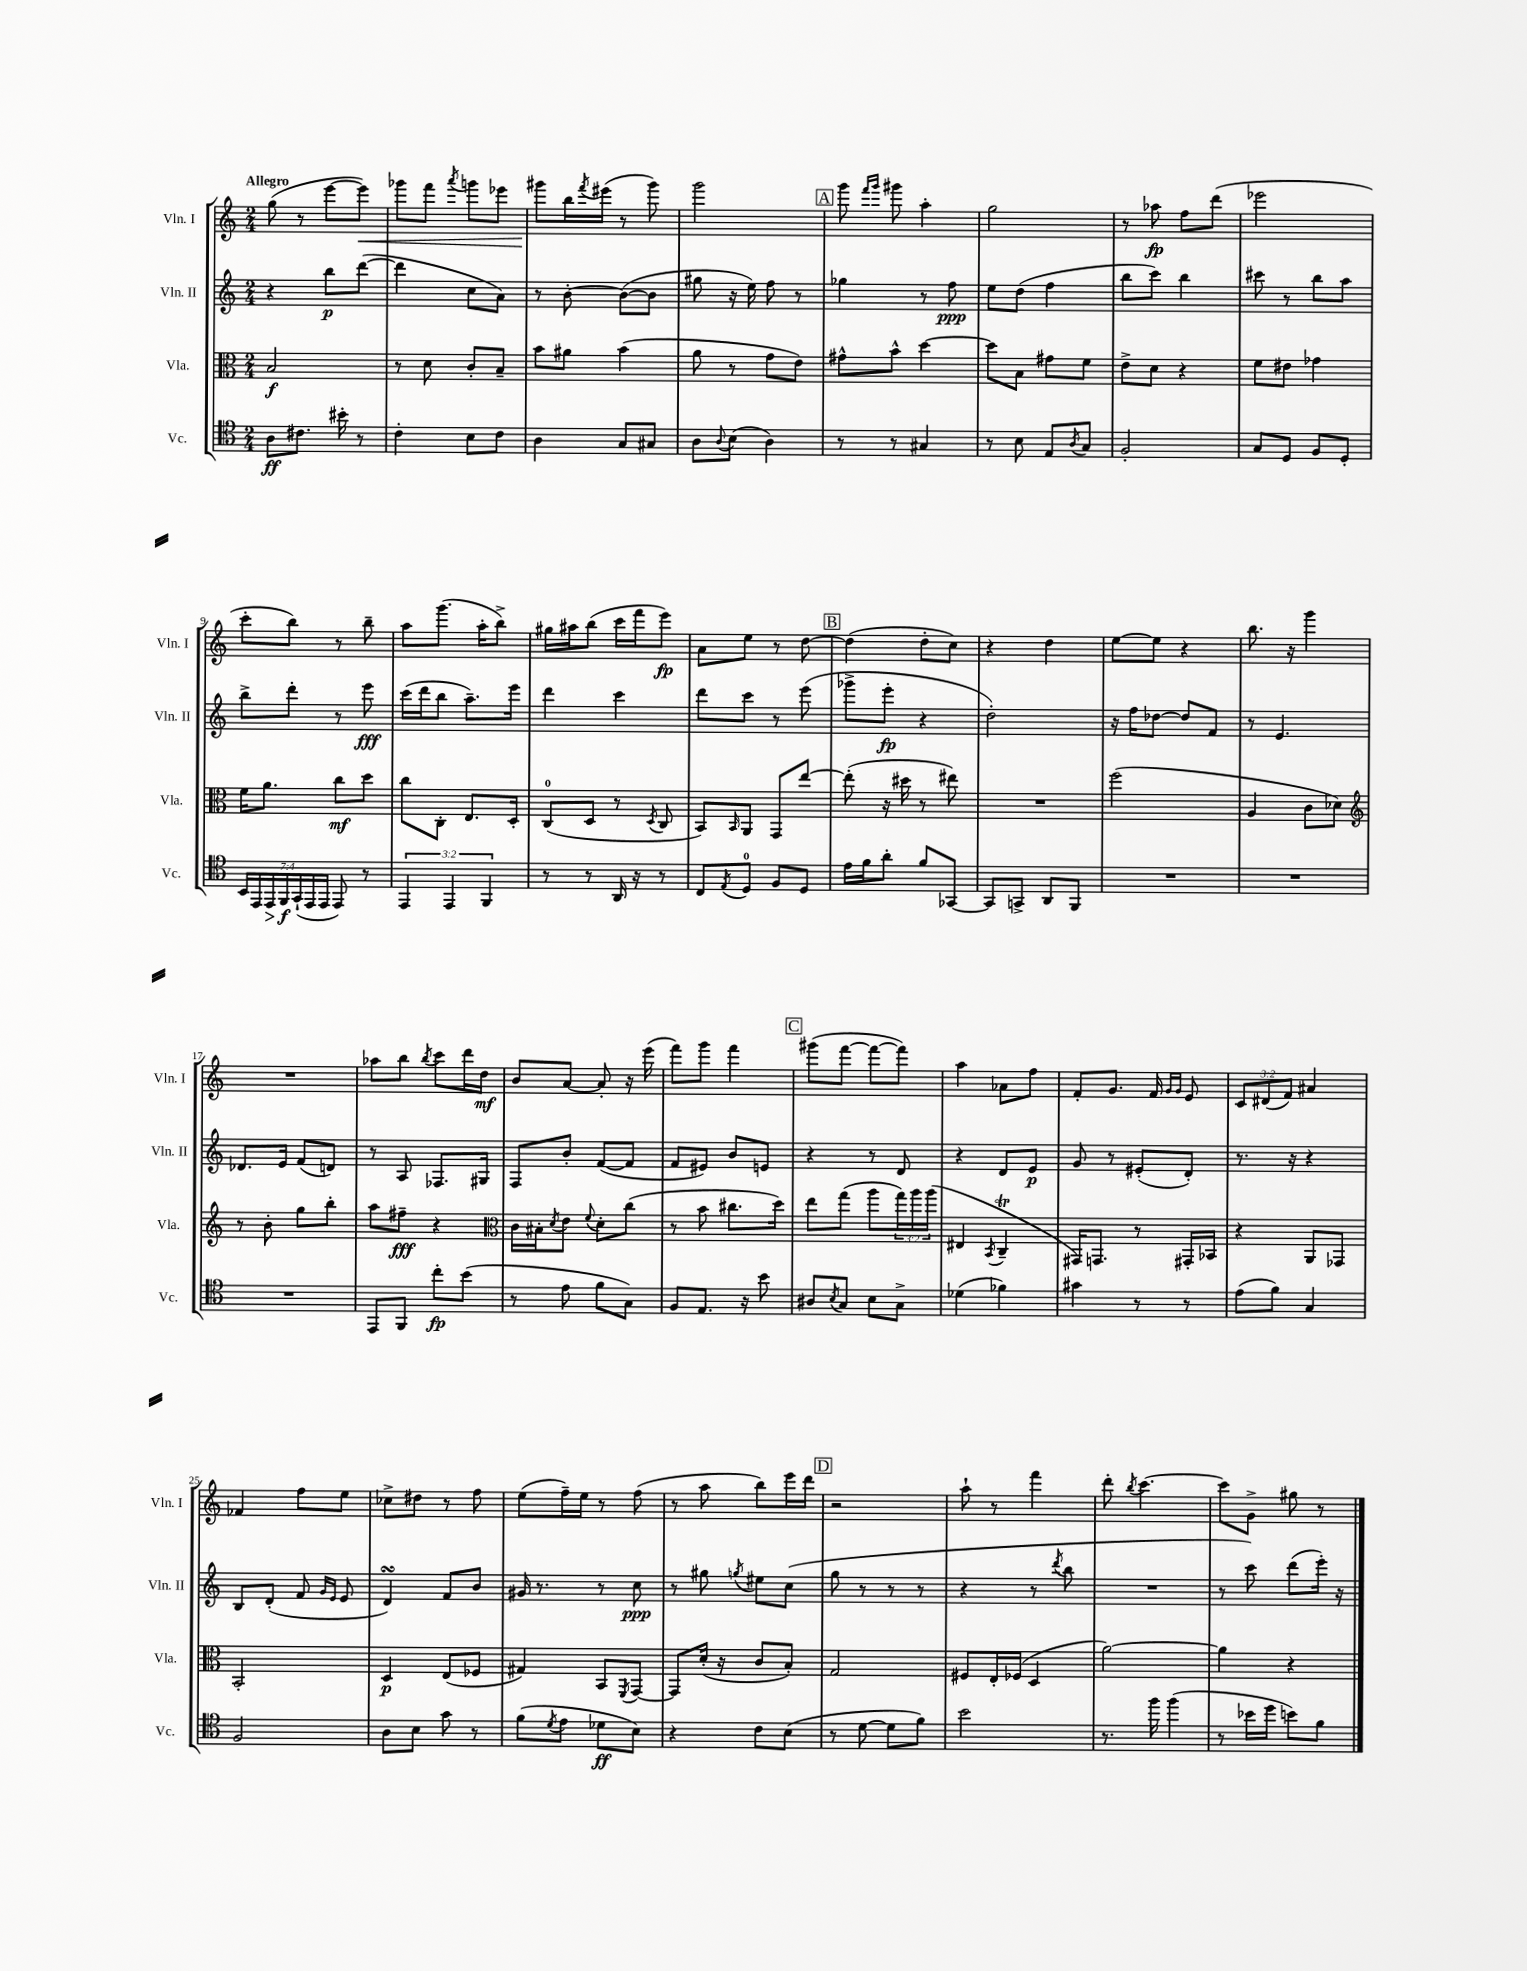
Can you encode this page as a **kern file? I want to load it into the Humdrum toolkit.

**kern	**kern	**kern	**kern
*staff4	*staff3	*staff2	*staff1
*clefC4	*clefC3	*clefG2	*clefG2
*k[]	*k[]	*k[]	*k[]
*M2/4	*M2/4	*M2/4	*M2/4
8A	2B	4r	(8gg
8.c#	.	.	8r
.	.	8bb	[8eee
16b#'	.	.	.
8r	.	([8ddd	8eee])
=	=	=	=
4c'	8r	4ddd]	8ggg-
.	8d	.	8fff
.	.	.	8qaaa
8B	8c'	8cc	8ggg
8c	8B~	8a)	8eee-
=	=	=	=
4A	8b	8r	8ggg#
.	8a#	[8b'	16bb
.	.	.	8qfff
.	.	.	(16eee#
8G	(4b	(8b_	8r
8G#	.	8b]	8ggg#)
=	=	=	=
8A	8a	8gg#	2ggg
8qqA	.	.	.
(8B	8r	16r	.
.	.	16ee)	.
4A)	8g	8ff	.
.	8e)	8r	.
=	=	=	=
8r	8g#^^	4gg-	8ggg
.	.	.	16qqfff
.	.	.	16qqggg
8r	8b^^	.	8ggg#
4G#	[4dd	8r	4aa'
.	.	8ff	.
=	=	=	=
8r	8dd]	8ee	2gg
8B	8B	(8dd	.
8E	8g#	4ff	.
8qA	.	.	.
8G	8f	.	.
=	=	=	=
2F'	8e^	8bb	8r
.	8d	8ccc)	8aa-
.	4r	4bb	8ff
.	.	.	(8ddd
=	=	=	=
8G	8f	8ccc#	2eee-
8D	8e#	8r	.
8F	4g-	8bb	.
8D'	.	8aa	.
=	=	=	=
28BB	16f	8bb^	8ccc'
28EE	.	.	.
.	8.a	.	.
28EE	.	.	.
28FF	.	.	.
.	.	8ddd'	8bb)
(28GG`	.	.	.
28EE	.	.	.
28EE	.	.	.
8EE)	8cc	8r	8r
8r	8dd	8eee	8bb~
=	=	=	=
6EE	8cc	(16ccc	8aa
.	.	16ddd	.
.	8C'	8bb	(8.ggg
6EE	.	.	.
.	8.E	8.aa~)	.
.	.	.	16aa'
6FF	.	.	.
.	.	.	8bb^)
.	16D'	16eee	.
=	=	=	=
8r	(8C	4ddd	16gg#
.	.	.	16aa#
8r	8D	.	(8bb
16AA	8r	4ccc	16ccc
16r	.	.	16fff
.	8qD	.	.
8r	8C	.	8eee)
=	=	=	=
8C	8BB)	8ddd	8a
8qE	16qqBB	.	.
8D	8AA	8ccc	8ee
8F	8GG	8r	8r
8D	[8ee	(8eee	[8dd
=	=	=	=
16e	(8ee']	8ggg-^	(4dd]
16f	.	.	.
8a'	16r	8eee'	.
.	16dd#	.	.
8f	8r	4r	8dd'
[8GG-	8ee#)	.	8cc)
=	=	=	=
8GG-]	2r	2dd')	4r
8GG^	.	.	.
8AA	.	.	4dd
8FF	.	.	.
=	=	=	=
2r	(2ff	16r	[8ee
.	.	16ff	.
.	.	[8dd-	8ee]
.	.	8dd-]	4r
.	.	8f	.
=	=	=	=
2r	4A	8r	8.bb
.	.	4.e	.
.	.	.	16r
.	8c	.	4ggg
.	8d-)	.	.
=	=	=	=
*	*clefG2	*	*
2r	8r	8.d-	2r
.	8b'	.	.
.	.	16e	.
.	8gg	(8f	.
.	8bb'	8d)	.
=	=	=	=
8EE	8aa	8r	8aa-
8FF	8ff#~	8A	8bb
.	.	.	8qbb
8cc'	4r	8.F-	8ccc
(8b	.	.	16ddd
.	.	16G#	16dd
=	=	=	=
*	*clefC3	*	*
8r	16c	8F	8b
.	16B#'	.	.
.	8qd	.	.
8e	8e	8b'	[8a
.	8qqf	.	.
8f	8d'	([8f	8a']
8G)	(8cc	8f]	16r
.	.	.	(16eee
=	=	=	=
8F	8r	8f	8fff)
8.E	8b	8e#)	8ggg
.	8.cc#	8b	4fff
16r	.	.	.
8b	.	8e	.
.	16dd)	.	.
=	=	=	=
8A#	8ee	4r	(8ggg#
8qB	.	.	.
8G	(8gg	.	[8fff
8B	8aa	8r	8fff_
8G^	24gg)	8d	8fff])
.	24aa	.	.
.	(24aa	.	.
=	=	=	=
(4d-	4E#	4r	4aa
.	8qBB	.	.
4f-)	4C~	8d	8a-
.	.	8e	8ff
=	=	=	=
4g#	16GG#)	8g	8f'
.	8.GG	.	.
.	.	8r	8.g
8r	8r	(8e#'	.
.	.	.	16f
.	.	.	16qqg
.	.	.	16qqg
8r	16GG#'	8d')	8e
.	16BB-	.	.
=	=	=	=
(8e	4r	8.r	12c
.	.	.	(12d#
8f)	.	.	.
.	.	.	12f)
.	.	16r	.
4G	8AA	4r	4a#
.	8GG-	.	.
=	=	=	=
2F	2BB'	8B	4f-
.	.	(8d'	.
.	.	8f	8ff
.	.	16qqg	.
.	.	16qqe	.
.	.	8e	8ee
=	=	=	=
8A	4D	4d)	8cc-^
8B	.	.	8dd#
8g	(8E	8f	8r
8r	8F-	8b	8ff
=	=	=	=
(8f	4G#)	16g#	(8ee
.	.	8.r	.
8qd	.	.	.
8e	.	.	16ff~)
.	.	.	16ee
8d-	8BB	8r	8r
.	8qFF	.	.
8B)	[8GG	8cc	(8ff
=	=	=	=
4r	8GG]	8r	8r
.	(16d'	8gg#	8aa
.	16r	.	.
.	.	8qgg	.
8c	8c	8ee#	8bb)
(8B	8B')	(8cc	16eee
.	.	.	16ddd
=	=	=	=
8r	2G	8gg	2r
[8d	.	8r	.
8d]	.	8r	.
8f)	.	8r	.
=	=	=	=
2b	8F#	4r	8aa`
.	16E'	.	8r
.	(16F-	.	.
.	4D	8r	4fff
.	.	8qddd	.
.	.	8bb	.
=	=	=	=
8.r	[2a)	2r	8ddd'
.	.	.	8qbb
.	.	.	[4.ccc
16ff	.	.	.
(4ff	.	.	.
=	=	=	=
8r	4a]	8r	8ccc]
16b-	.	8ccc)	8g^
16dd	.	.	.
8b)	4r	(8ddd	8gg#
8f	.	16eee')	8r
.	.	16r	.
==	==	==	==
*-	*-	*-	*-
